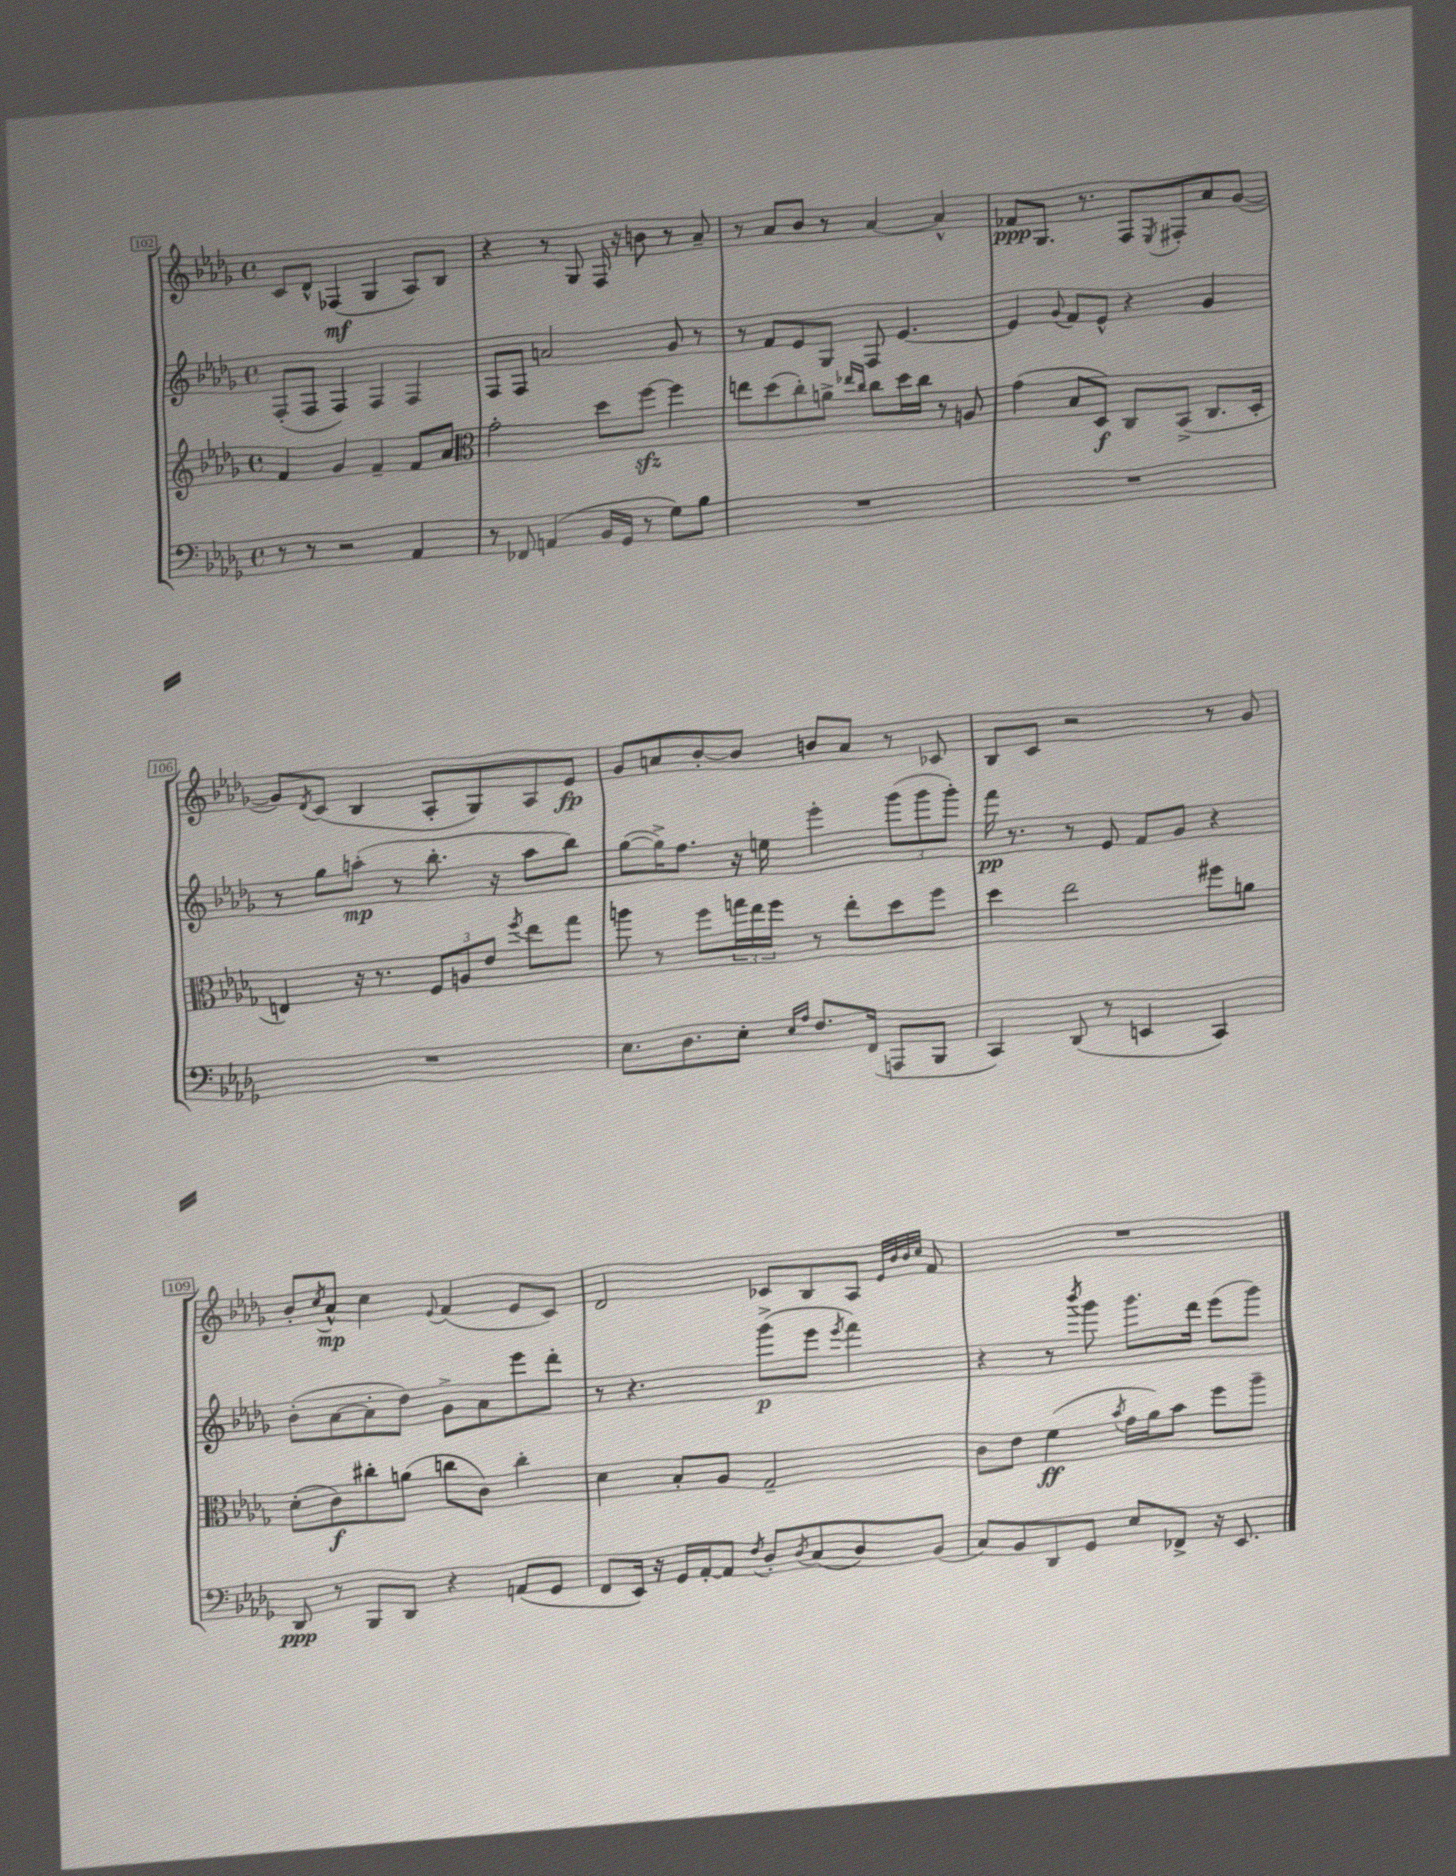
<<
\new StaffGroup <<
\new Staff = "s0" {
    \clef treble \key des \major \defaultTimeSignature \time 4/4
    c'8 des'8-^ fes4\mf( ges4 aes8) bes8 |
    r4 r8 ges8 f16 r16 b'8 r8 aes'8-- |
    r8 aes'8 bes'8 r8 aes'4~ aes'4-^ |
    fes'8\ppp ges8. r8. f8 \acciaccatura { ees8 } fis8-. aes'8 ges'8~( |
    ges'8) \acciaccatura { des'8 } c'8( bes4 aes8-. ges8) aes8 ees'8\fp |
    ges'8 a'8 bes'8~-. bes'8 b'8 a'8 r8 ces'8 |
    bes8 c'8 r2 r8 ges'8 |
    bes'8-. \acciaccatura { c''8 } aes'8-^\mp c''4 \appoggiatura { ees'8 } f'4( ees'8 c'8) |
    des'2 ces'8 bes8 aes8 \grace { ees'32 bes'32 bes'32 c''32 } f'8 |
    R1 \bar "|." |
}
\new Staff = "s1" {
    \clef treble \key des \major \defaultTimeSignature \time 4/4
    f8-.( f8 f4) f4 f4 |
    f8 f8 a'2 ges'8 r8 |
    r8 f'8 ees'8 ges8 f8 ees'4.~ |
    ees'4 \appoggiatura { ges'8 } f'8 ees'8-^ r4 ges'4 |
    r8 ges''8 a''8-.\mp( r8 bes''8.-. r16 a''8 bes''8) |
    ges''8~( ges''16->) f''8. r16 e''16 ees'''4-. \tuplet 3/2 { ges'''8( ges'''8 ges'''8-.) } |
    f'''16\pp r8. r8 ees'8 f'8 ges'8 r4 |
    bes'8-.( aes'8~ aes'8-. des''8) ges'8-> aes'8 ees'''8 des'''8-. |
    r8 r4. ges'''8->\p( ees'''8 \acciaccatura { ees'''8 } f'''4) |
    r4 r8 \acciaccatura { bes'''8 } ges'''8 ges'''8. des'''16 ees'''8( ges'''8) \bar "|." |
}
\new Staff = "s2" {
    \clef treble \key des \major \defaultTimeSignature \time 4/4
    f'4 ges'4 f'4-- f'8 aes'8 |
    \clef alto ges'2-. des''8 f''8~\sfz f''4 |
    e''8 des''8( c''8-.) a'8-> \grace { ees''16 c''16 } c''8 des''16 c''16 r8 a8 |
    ges'4( bes8 des8\f) c8 bes,8->( c8. des16-. |
    e4) r16 r8. \tuplet 3/2 { f8 a8 ees'8 } \acciaccatura { f''8 } ees''8 ges''8 |
    a''8 r8 f''8 \tuplet 3/2 { g''16 ees''16 f''16 } r8 ees''8-. des''8 f''8 |
    des''4 ees''2 fis''8 a'8 |
    des'8-.( c'8\f) cis''8-. a'8( c''8 c'8) c''4-. |
    des'4 bes8-. aes8 ges2-- |
    c'8 ees'8 f'4\ff( \acciaccatura { bes'8 } ges'16 aes'16) bes'8 f''8 aes''8-- \bar "|." |
}
\new Staff = "s3" {
    \clef bass \key des \major \defaultTimeSignature \time 4/4
    r8 r8 r2 aes,4 |
    r8 fes,8 a,4( bes,16 ges,16 r8 ges8) bes8 |
    R1 |
    R1 |
    R1 |
    ees8. des8. ees8-. \grace { ees16 aes16 } f8. f,16( a,,8 bes,,8 |
    c,4) des,8( r8 e,4 c,4) |
    des,8\ppp r8 bes,,8 des,8 r4 a,8( ges,8 |
    f,8 ees,16) r16 ges,16 aes,16~-. aes,8 \acciaccatura { f8 } des8-. \acciaccatura { des8 } c8( des8) bes,8( |
    c8) bes,8 des,8 ges,8 ees8 fes,8-> r16 ees,8. \bar "|." |
}
>>
>>
\layout { \context { \Score currentBarNumber = #102 \override BarNumber.stencil = #(make-stencil-boxer 0.1 0.3 ly:text-interface::print) } }
